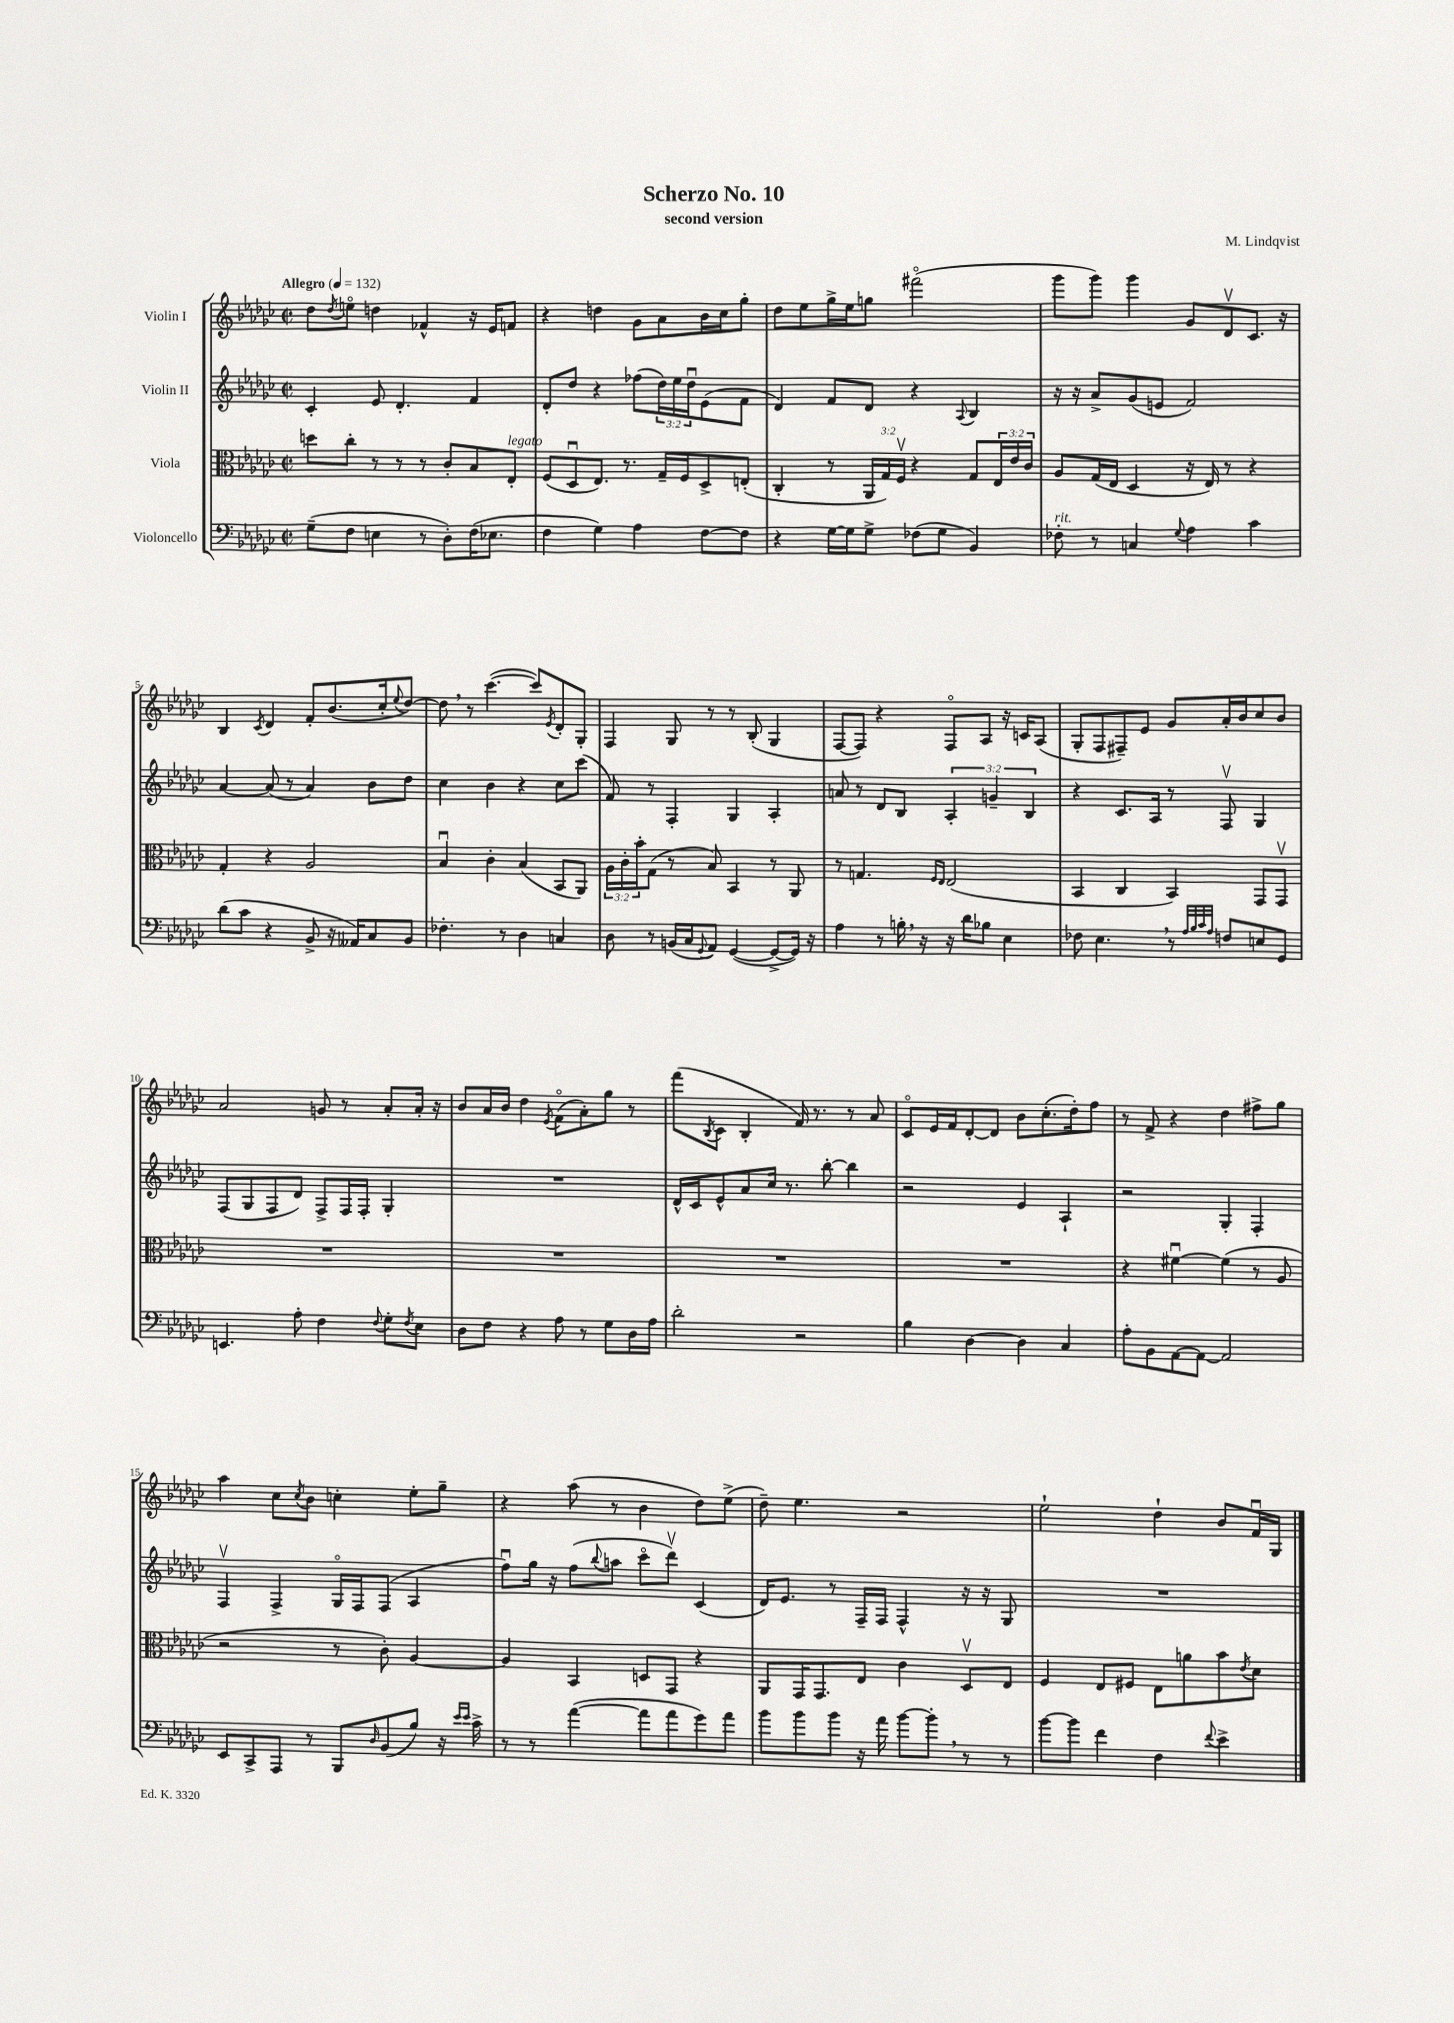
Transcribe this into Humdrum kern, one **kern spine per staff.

**kern	**kern	**kern	**kern
*staff4	*staff3	*staff2	*staff1
*clefF4	*clefC3	*clefG2	*clefG2
*k[b-e-a-d-g-c-]	*k[b-e-a-d-g-c-]	*k[b-e-a-d-g-c-]	*k[b-e-a-d-g-c-]
*M2/2	*M2/2	*M2/2	*M2/2
*met(c|)	*met(c|)	*met(c|)	*met(c|)
*MM132	*MM132	*MM132	*MM132
(8G-~\L	8dd\L	4c-'/	8dd-\L
.	.	.	8qdd-/
8F\J	8cc-'\J	.	8eeo\J
4E\	8r	8e-/	4dd\
.	8r	4.d-'/	.
8r	8r	.	4f-^^/
8D-'\L)	8c-'/L	.	.
(16F\K	8B-/	4f/	16r
8.E-\J	.	.	16e-/LK
.	8E-'/J	.	8f/J
=	=	=	=
4F\	(8F/L	8d-'/L	4r
.	8D-u/	8dd-/J	.
4G-\)	8.E-/J)	4r	4dd\
.	8.r	.	.
4A-\	.	(8ff-\L	8g-\L
.	16G-~/LL	24dd-\L)	8a-\
.	.	24ee-\	.
.	16F/J	.	.
.	.	24dd-u\J	.
[8F\L	8D-^/	(8e-\	16b-\L
.	.	.	16cc-\J
8F\]J	(8E'/J	8f\J	8gg-'\J
=	=	=	=
4r	4C-'/	4d-/)	8dd-\L
.	.	.	8ee-\
[16G-\LL	8r	8f/L	16gg-^\L
16G-\]J	.	.	16ee-\J
8G-^\J	24AA-/LL	8d-/J	8gg\J
.	24G-/)	.	.
.	24Fv/JJ	.	.
(8F-\L	4r	4r	(2fff#o\
8G-\J	.	.	.
.	.	8qqA-/	.
4BB-/)	8G-/L	4B-/	.
.	24E-/L	.	.
.	24e-/	.	.
.	24c-/JJ	.	.
=	=	=	=
8F-'\	8A-/L	16r	8ggg-\L
.	.	16r	.
8r	(16G-/L	8a-^/L	8ggg-\J)
.	16E-/JJ	.	.
4C/	4D-/	(8g-/	4ggg-\
.	.	8e/J	.
8qqG-/	.	.	.
4A-\	16r	2f/)	8g-/L
.	16E-/)	.	.
.	8r	.	8d-v/
4c-\	4r	.	8.c-/J
.	.	.	16r
=	=	=	=
(8d-\L	4G-'/	[4a-/	4B-/
8c-\J	.	.	.
.	.	.	8qc-/
4r	4r	(8a-/]	4d-/
.	.	8r	.
8BB-^/	2A-/	4a-/)	8f'/L
16r	.	.	(8.b-/
16AA--/LK)	.	.	.
8C-/	.	8b-\L	.
.	.	.	16cc-'/k
.	.	.	8qqee-/
8BB-/J	.	8dd-\J	[8dd-/J)
=	=	=	=
4.F-'\	4B-u/	4cc-\	8dd-\]
.	.	.	8r
.	4c-'\	4b-\	([4.ccc-\
8r	.	.	.
4D-\	(4B-/	4r	.
.	.	.	8ccc-/]L)
.	.	.	8qe-/
4C/	8BB-/L	8cc-\L	8d-'/
.	8AA-/J)	(8ccc-\J	8G-'/J
=	=	=	=
8D-\	24A-\LL	8f/)	4F/
.	24c-'\	.	.
.	24b-'\J	.	.
8r	(8G-\J	8r	.
(16BB/LL	8r	4F'/	8G-/
16C-/J	.	.	.
8qqGG-/	.	.	.
8AA-/J)	8B-/)	.	8r
([4GG-/	4BB-/	4G-/	8r
.	.	.	(8B-'/
8GG-^/_L	8r	4A-'/	4G-/
16GG-/]Jk)	8AA-/	.	.
16r	.	.	.
=	=	=	=
4A-\	8r	8a/	[8F/L
.	4.G/	8r	8F/]J)
8r	.	8d-/L	4r
16B'\	.	8B-/J	.
16r	.	.	.
.	16qqF/LL	.	.
.	16qqE-/JJ	.	.
16r	(2E-/	6A-'/	8Fo/L
16d-\LK	.	.	.
8B-\J	.	.	8A-/J
.	.	6g~/	.
4E-\	.	.	16r
.	.	.	16c/LK
.	.	6B-/	.
.	.	.	(8A-/J
=	=	=	=
8F-\	4BB-/	4r	8G-'/L
4.E-\	.	.	8F/
.	4C-/	8.c-/L	8F#~/)
.	.	.	8e-/J
.	.	16A-/Jk	.
8r	4BB-/)	8r	8g-/L
32qqA-/LLL	.	.	.
32qqB-/	.	.	.
32qqc-/	.	.	.
32qqA-/JJJ	.	.	.
8F/L	.	8Fv/	16a-'/L
.	.	.	16b-/J
8E/	8GG-/L	4G-/	8cc-/
8GG-/J	8GG-v/J	.	8b-/J
=	=	=	=
4.EE/	1r	(8F/L	2a-/
.	.	8G-/	.
.	.	8F/	.
8A-'\	.	8d-/J)	.
4F\	.	8F^/L	8g/
.	.	16F/L	8r
.	.	16F'/JJ	.
8qqF/	.	.	.
8G-'\L	.	4G-'/	8a-'/L
8qF/	.	.	.
8E-\J	.	.	16a-'/Jk
.	.	.	16r
=	=	=	=
8D-\L	1r	1r	8b-/L
8F\J	.	.	16a-/L
.	.	.	16b-/JJ
4r	.	.	4dd-\
.	.	.	8qe-/
8A-\	.	.	(8fo\L
8r	.	.	8a-'\)
8G-\L	.	.	8gg-\J
16D-\L	.	.	8r
16A-\JJ	.	.	.
=	=	=	=
2d-'\	1r	16d-^^/LL	(8fff\L
.	.	16c-/J	.
.	.	.	8qB-/
.	.	8e-^^/	8c-\J
.	.	8a-/	4B-'/
.	.	16cc-/Jk	.
.	.	8.r	.
2r	.	.	16f/)
.	.	.	8.r
.	.	[8bb-'\	.
.	.	4bb-\]	8r
.	.	.	8a-/
=	=	=	=
4B-\	1r	2r	8c-o/L
.	.	.	16e-/L
.	.	.	16f/J
[4D-\	.	.	[8d-'/
.	.	.	8d-/]J
4D-\]	.	4e-/	8b-\L
.	.	.	(8.cc-'\
4C-/	.	4A-`/	.
.	.	.	16dd-'\k)
.	.	.	8ff\J
=	=	=	=
8A-'\L	4r	2r	8r
8BB-\	.	.	8f^/
[8AA-\	[4f#u\	.	4r
8AA-\_J	.	.	.
2AA-/]	(4f#\]	4G-'/	4dd-\
.	8r	4F'/	8ff#^\L
.	8A-/	.	8gg-\J
=	=	=	=
8EE-/L	2r	4Fv/	4aa-\
8CC-^/	.	.	.
8AAA-/J	.	4F^/	8cc-\L
.	.	.	8qcc-/
8r	.	.	8b-\J
8BBB-/L	8r	16G-o/LL	4cc'\
.	.	16F/J	.
16qqD-/	.	.	.
(8BB-/	8c-'\)	(8F/J	.
8B-/J)	[4A-/	4A-/	8ee-'\L
16r	.	.	8gg-~\J
16qqe-/LL	.	.	.
16qqe-/JJ	.	.	.
16c-^\	.	.	.
=	=	=	=
8r	4A-/]	8ffu\L)	4r
8r	.	16gg-\Jk	.
.	.	16r	.
([4a-\	4BB-/	(8ff\L	(8aa-\
.	.	8qqbb-/	.
.	.	8aa\J	8r
8a-\]L	8D/L	8ccc-o\L	4b-\
8a-\	8GG-/J	8ddd-v\J)	.
8g-\)	4r	(4c-/	8dd-\L)
8a-\J	.	.	(8ee-^\J
=	=	=	=
8b-\L	8AA-/L	16d-/LK)	8dd-~\)
.	.	8.e-/J	.
8b-\	16GG-/K	.	4.ee-\
.	8.GG-/	.	.
8b-\J	.	8r	.
16r	8E-/J	16F~/LL	.
16a-\	.	16F/JJ	.
[8b-\L	4c-\	4F^^/	2r
8b-'\]J	.	.	.
8r	8D-v/L	16r	.
.	.	16r	.
8r	8E-/J	8G-/	.
=	=	=	=
[8b-\L	4F/	1r	2ee-`\
8b-\]J	.	.	.
4f\	8E-/L	.	.
.	8F#/J	.	.
4F\	8E-\L	.	4dd-`\
.	8a\	.	.
8qqf/	.	.	.
4e-^\	8b-\	.	8b-/L
.	8qe-/	.	.
.	8d-\J	.	16fu/L
.	.	.	16G-/JJ
==	==	==	==
*-	*-	*-	*-
